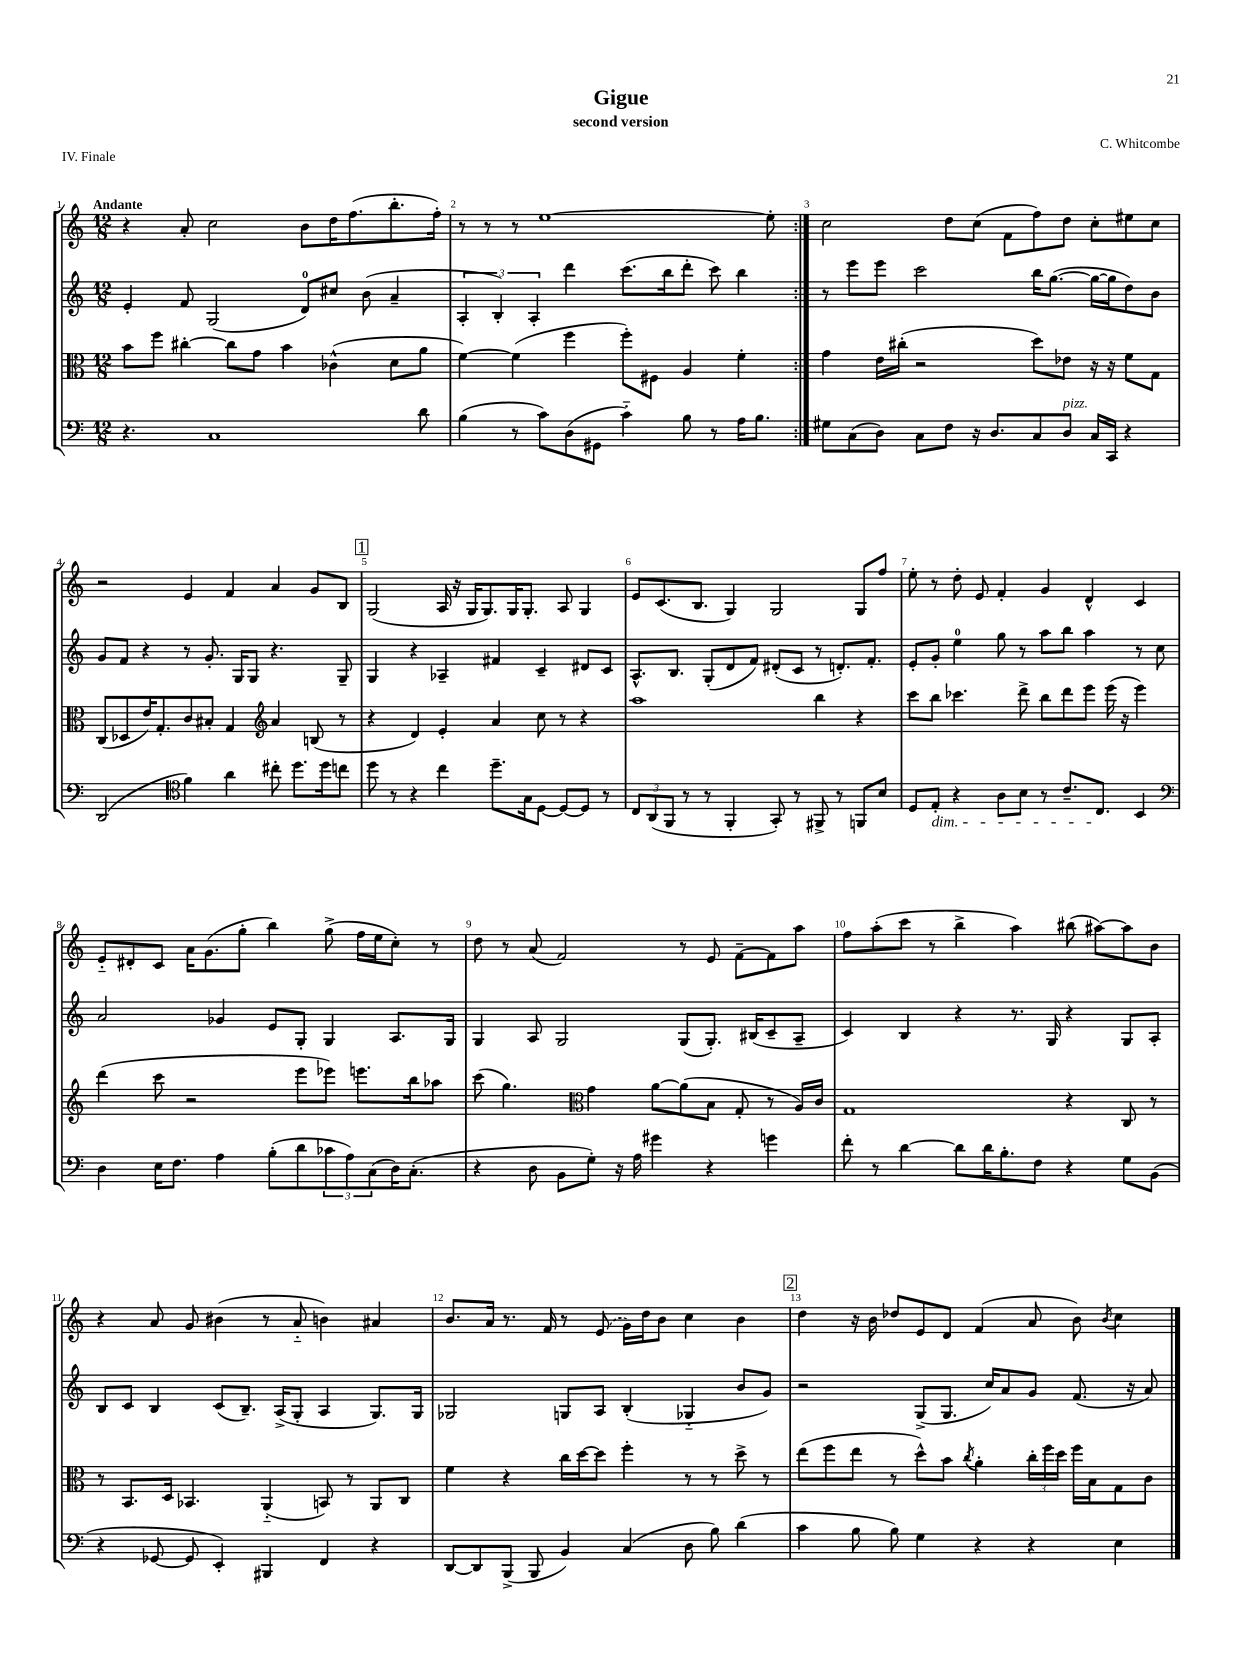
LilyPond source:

\header { title = "Gigue" composer = "C. Whitcombe" subtitle = "second version" piece = "IV. Finale" }
<<
\new StaffGroup <<
\new Staff = "s0" {
    \clef treble \key c \major \numericTimeSignature \time 12/8 \tempo "Andante"
    \repeat volta 2 { r4 a'8-. c''2 b'8 d''16 f''8.( b''8.-. f''16-.) |
    r8 r8 r8 e''1~ e''8-. | }
    c''2 d''8 c''8( f'8 f''8) d''8 c''8-. eis''8 c''8 |
    r2 e'4 f'4 a'4 g'8 b8 |
    \mark \markup { \box "1" } g2( a16 r16 g16 g8.) g16 g8.-. a8 g4 |
    e'8 c'8.( b8. g4) g2 g8 f''8 |
    e''8-. r8 d''8-. e'8 f'4-. g'4 d'4-^ c'4 |
    e'8-_ dis'8-. c'8 a'16 g'8.( g''8-. b''4) g''8->( f''16 e''16 c''8-.) r8 |
    d''8 r8 a'8( f'2) r8 e'8 f'8~-- f'8 a''8 |
    f''8 a''8-.( c'''8 r8 b''4-> a''4) bis''8( ais''8~) ais''8 b'8 |
    r4 a'8 g'8 bis'4( r8 a'8-_ b'4) ais'4 |
    b'8. a'16 r8. f'16 r8 \once \slurDashed e'8( g'16) d''16 b'8 c''4 b'4 |
    \mark \markup { \box "2" } d''4 r16 b'16 des''8 e'8 d'8 f'4( a'8 b'8) \acciaccatura { b'8 } c''4 \bar "|." |
}
\new Staff = "s1" {
    \clef treble \key c \major \numericTimeSignature \time 12/8
    \repeat volta 2 { e'4-. f'8 g2( d'8-0) cis''8 b'8( a'4-- |
    \tuplet 3/2 { a4-. b4-.) a4-. } d'''4 c'''8.( b''16 d'''8-. c'''8) b''4 | }
    r8 e'''8 e'''8 c'''2 b''16 g''8.~( g''16~ g''16 d''8) b'8 |
    g'8 f'8 r4 r8 g'8.-. g16 g8 r4. g8-- |
    \mark \markup { \box "1" } g4 r4 aes4-- fis'4 c'4-- dis'8 c'8 |
    a8.-^ b8. g8-.( d'8 f'8) dis'8-.( c'8 r8 d'8.-.) f'8.-. |
    e'8-. g'8-. e''4-0 g''8 r8 a''8 b''8 a''4 r8 c''8 |
    a'2 ges'4 e'8 g8-. g4 a8. g16 |
    g4 a8 g2 g8( g8.-.) bis16( c'8-- a8-- |
    c'4) b4 r4 r8. g16 r4 g8 a8-. |
    b8 c'8 b4 c'8( b8.--) a16->( g8-. a4 g8.) g16 |
    ges2 g8 a8 b4-.( ges4-_ b'8 g'8) |
    \mark \markup { \box "2" } r2 g8->( g8. c''16) a'8 g'8 f'8.( r16 a'8) \bar "|." |
}
\new Staff = "s2" {
    \clef alto \key c \major \numericTimeSignature \time 12/8
    \repeat volta 2 { b'8 f''8 cis''4~-. cis''8 g'8 b'4 ces'4-^( d'8 a'8 |
    f'4~) f'4( f''4 f''8-.) fis8 a4 f'4-. | }
    g'4 e'16 cis''16-.( r2 d''8) ees'8 r16 r16 f'8 g8 |
    c8( des8 e'16) g8.-. c'8 bis8-. g4 \clef treble a'4 b8( r8 |
    \mark \markup { \box "1" } r4 d'4) e'4-. a'4 c''8 r8 r4 |
    a''1 b''4 r4 |
    c'''8 b''8 ces'''4. d'''8-> b''8 d'''8 e'''8 e'''16( r16 e'''4) |
    d'''4( c'''8 r2 e'''8 ees'''8) e'''8. b''16 aes''8 |
    c'''8( g''4.) \clef alto g'4 a'8~ a'8( b8 g8-. r8 a16) c'16 |
    g1 r4 c8 r8 |
    r8 b,8. d16 bes,4. a,4-_( b,8) r8 a,8 c8 |
    f'4 r4 c''16 d''16~ d''8 f''4-. r8 r8 d''8-> r8 |
    \mark \markup { \box "2" } e''8( f''8 e''8 r8 d''8-^) b'8 \acciaccatura { c''8 } a'4-. \tuplet 3/2 { c''16-. f''16 d''16 } f''16 b16 g8 c'8 \bar "|." |
}
\new Staff = "s3" {
    \clef bass \key c \major \numericTimeSignature \time 12/8
    \repeat volta 2 { r4. c1 d'8 |
    b4( r8 c'8) d8( gis,8 c'4-_) b8 r8 a16 b8. | }
    gis8 c8( d8) c8 f8 r16 d8. c8 d8^\markup { \italic "pizz." } c16 c,16 r4 |
    d,2( \clef tenor f'4) a'4 cis''8-. d''8. d''16 c''8 |
    \mark \markup { \box "1" } d''8 r8 r4 c''4 d''8.-- g16 d8~ d8~ d8 r8 |
    \tuplet 3/2 { c8 a,8( f,8 } r8 r8 f,4-. g,8-.) r8 fis,8-> r8 f,8 b8 |
    d8 e8-.\dim r4 a8 b8 r8 c'8.-- c8.\! b,4 |
    \clef bass d4 e16 f8. a4 b8-.( d'8 \tuplet 3/2 { ces'8 a8) c8( } d16) c8.-.( |
    r4 d8 b,8 g8-.) r16 a16 gis'4 r4 g'4 |
    f'8-. r8 d'4~ d'8 d'16 b8.-. f8 r4 g8 b,8( |
    r4 ges,8~ ges,8 e,4-.) bis,,4 f,4 r4 |
    d,8~ d,8 b,,8->( b,,8 b,4) c4( d8 b8) d'4( |
    \mark \markup { \box "2" } c'4 b8 b8) g4 r4 r4 e4 \bar "|." |
}
>>
>>
\layout { \context { \Score \override BarNumber.break-visibility = ##(#f #t #t) barNumberVisibility = #all-bar-numbers-visible } }
